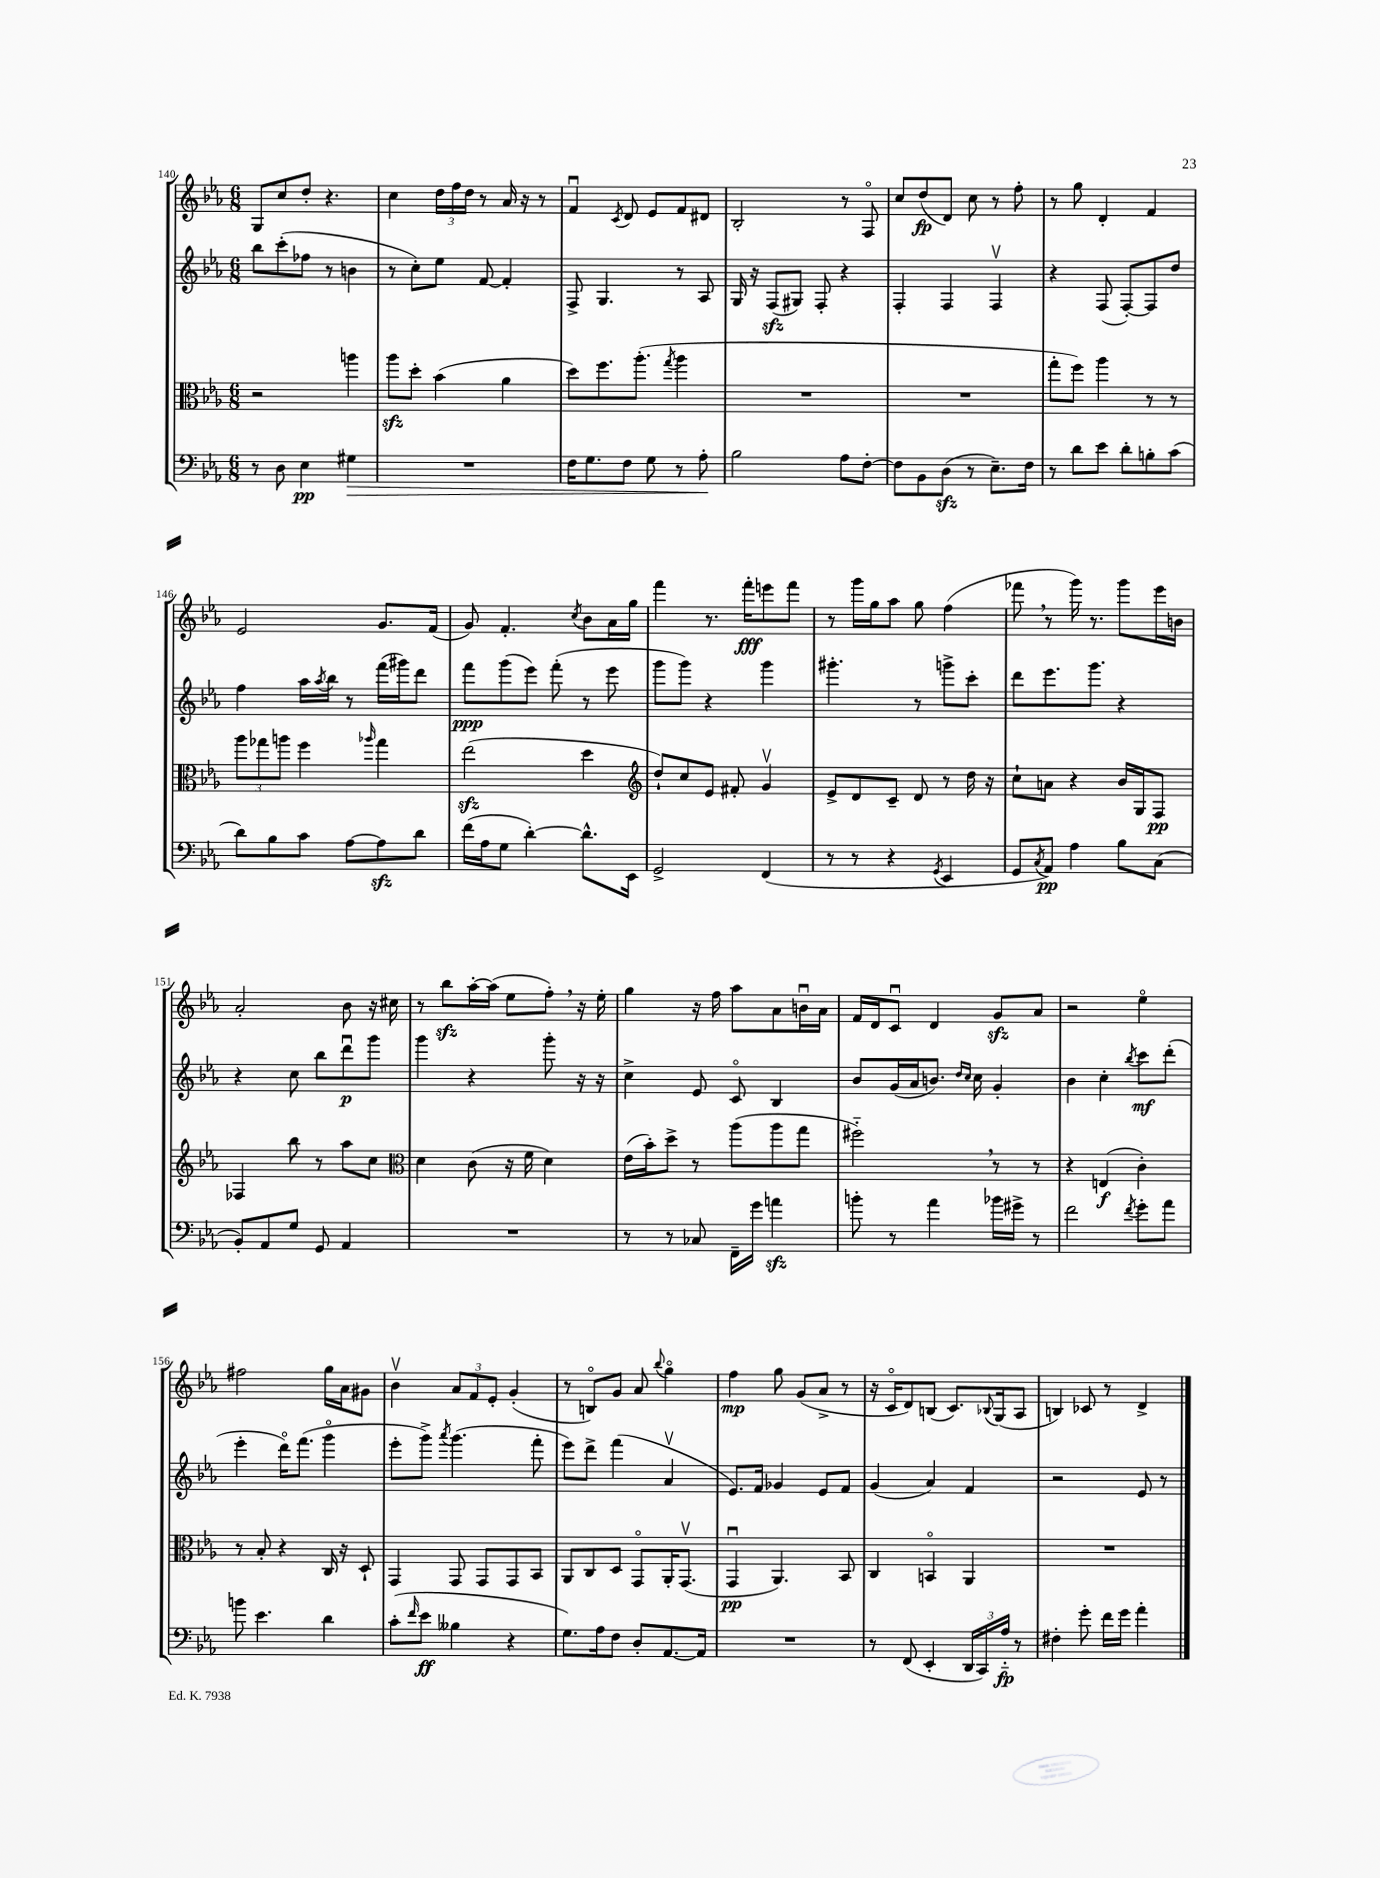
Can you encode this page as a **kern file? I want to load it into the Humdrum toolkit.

**kern	**kern	**kern	**kern
*staff4	*staff3	*staff2	*staff1
*clefF4	*clefC3	*clefG2	*clefG2
*k[b-e-a-]	*k[b-e-a-]	*k[b-e-a-]	*k[b-e-a-]
*M6/8	*M6/8	*M6/8	*M6/8
8r	2r	8bb-\L	8G/L
8D\	.	(8ccc'\	8cc/
4E-\	.	8ff-\J	8dd'/J
.	.	8r	4.r
4G#\	4aa\	4b\	.
=	=	=	=
2.r	8aa-\L	8r	4cc\
.	8dd'\J	8cc'\L)	.
.	(4b-\	8ee-\J	24dd\LL
.	.	.	24ff\
.	.	.	24dd\JJ
.	.	[8f/	8r
.	4a-\	4f'/]	16a-/
.	.	.	16r
.	.	.	8r
=	=	=	=
16F\LK	8dd\L)	8F^/	4fu/
8.G\	.	.	.
.	8.ff\	4.G/	.
.	.	.	8qc/
8F\J	.	.	8d/
.	(8.aa-'\J	.	.
8G\	.	.	8e-/L
.	8qgg/	.	.
8r	4aa-\	8r	8f/
8A-'\	.	8A-/	8d#/J
=	=	=	=
2B-\	2.r	16G/	2B-'/
.	.	16r	.
.	.	(8F/L	.
.	.	8G#/J)	.
.	.	8F'/	.
8A-\L	.	4r	8r
[8F'\J	.	.	8Fo/
=	=	=	=
8F\]L	2.r	4F'/	8cc/L
8BB-\	.	.	(8dd/
(8D\J	.	4F/	8d/J)
8r	.	.	8cc\
8.E-~\L)	.	4Fv/	8r
.	.	.	8ff'\
16F\Jk	.	.	.
=	=	=	=
8r	8gg'\L	4r	8r
8d\L	8ff\J)	.	8gg\
8e-\J	4aa-\	(8F/	4d'/
8d'\L	.	[8F'/L)	.
8B'\	8r	8F/]	4f/
(8c\J	8r	8dd/J	.
=	=	=	=
8d\L)	12aa-\L	4ff\	2e-/
.	12gg-\	.	.
8B-\	.	.	.
.	12aa\J	.	.
8c\J	4ff\	16aa-\LL	.
.	.	8qaa-/	.
.	.	16bb-\JJ	.
[8A-\L	.	8r	.
.	16qqaa-/	.	.
8A-\]	4gg-\	(16fff\LL	8.g/L
.	.	16ggg#\J)	.
8d\J	.	8ddd\J	.
.	.	.	(16f/Jk
=	=	=	=
(16f\LL	(2ee-\	8fff\L	8g/)
16A-\J	.	.	.
8G\J	.	(8ggg\	4.f'/
[4d'\)	.	8eee-\J)	.
.	.	(8fff'\	.
.	.	.	8qcc/
8.d^^\]L	4dd\	8r	8b-\L
.	.	8eee-\	16a-\L
16EE-\Jk	.	.	16gg\JJ
=	=	=	=
*	*clefG2	*	*
2GG^/	8dd`/L)	8ggg\L	4fff\
.	8cc/	8ggg\J)	.
.	8e-/J	4r	8.r
.	8f#'/	.	.
.	.	.	16fff'\LK
(4FF/	4gv/	4ggg\	8eee\
.	.	.	8fff\J
=	=	=	=
8r	8e-^/L	4.ggg#'\	8r
8r	8d/	.	16ggg\LL
.	.	.	16gg\J
4r	8c~/J	.	8aa-\J
.	8d/	8r	8gg\
8qGG/	.	.	.
4EE-/	8r	8ggg^\L	(4ff\
.	16dd\	8ccc'\J	.
.	16r	.	.
=	=	=	=
8GG/L	8cc`\L	8ddd\L	8fff-\
8qC/	.	.	.
8AA-/J)	8a\J	8.eee-\	8r
4A-\	4r	.	16ggg\)
.	.	8.ggg\J	8.r
8B-\L	16b-/LL	4r	8ggg\L
.	16G/J	.	.
(8C\J	8F/J	.	16eee-\L
.	.	.	16b\JJ
=	=	=	=
8BB-'/L)	4F-/	4r	2a-'/
8AA-/	.	.	.
8G/J	8bb-\	8cc\	.
8GG/	8r	8bb-\L	.
4AA-/	8aa-\L	8dddu\	8b-\
.	8cc\J	8ggg\J	16r
.	.	.	16cc#\
=	=	=	=
*	*clefC3	*	*
2.r	4d\	4ggg\	8r
.	.	.	8bb-\L
.	(8c\	4r	[16aa-'\L
.	.	.	(16aa-\]JJ
.	16r	.	8ee-\L
.	16f\	.	.
.	4d\)	8ggg'\	8ff'\J)
.	.	16r	16r
.	.	16r	16ee-'\
=	=	=	=
8r	(16e-\LL	4cc^\	4gg\
.	16b-'\J)	.	.
8r	8dd^\J	.	.
8C-/	8r	8e-/	16r
.	.	.	16ff\
16FF~\LL	(8aa-\L	8co/	8aa-\L
16g\JJ	.	.	.
4a\	8aa-\	4B-/	8a-\
.	8gg\J	.	16bu\L
.	.	.	16a-\JJ
=	=	=	=
8b'\	2ff#'~\)	8b-/L	16f/LL
.	.	.	16d/J
8r	.	(16g/L	8cu/J
.	.	16a-/J	.
4a-\	.	8.b/J)	4d/
.	.	16qqdd/LL	.
.	.	16qqcc/JJ	.
.	.	16cc\	.
16b-\LL	8r	4g'/	8g/L
16g#^\JJ	.	.	.
8r	8r	.	8a-/J
=	=	=	=
2f\	4r	4b-\	2r
.	(4E/	4cc'\	.
8qf/	.	8qbb-/	.
8g'\L	4c'\)	8ccc\L	4ee-o\
8a-\J	.	(8ddd'\J	.
=	=	=	=
8b\	8r	4eee-'\	2ff#\
4.e-\	8B-'/	.	.
.	4r	16dddo\LK)	.
.	.	(8.fff\J	.
4d\	16C/	4gggo\	16gg\LL
.	16r	.	16a-\J
.	8D`/	.	8g#\J
=	=	=	=
(8c'\L	4GG/	8eee-'\L	4b-v\
16qqf/	.	.	.
8e-\J	.	8ggg^\J)	.
.	.	8qaaa-/	.
4B--\	8GG/	(4.ggg\	12a-/L
.	.	.	12f/
.	8GG/L	.	.
.	.	.	12e-'/J
4r	8GG/	.	(4g'/
.	8BB-/J	8fff'\	.
=	=	=	=
8.G\L)	8AA-/L	8eee-\L)	8r
.	8C/	8ddd^\J	8Bo/L)
16A-\k	.	.	.
8F\J	8D/J	(4fff\	8g/J
8D'/L	8GGo/L	.	8a-/
.	.	.	8qqbb-/
[8.AA-/	16AA-'/K	4a-v/	4ggo\
.	(8.GGv/J	.	.
16AA-/]Jk	.	.	.
=	=	=	=
2.r	4GGu/	8.e-/L)	4ff\
.	.	16f/Jk	.
.	4.AA-/)	4g-/	8gg\
.	.	.	(8g/L
.	.	8e-/L	8a-^/J
.	8BB-/	8f/J	8r
=	=	=	=
8r	4C/	(4g/	16r
.	.	.	16co/LK
(8FF/	.	.	8d/)
4EE-'/	4BBo/	4a-/)	(8B/J
.	.	.	8.c/L)
24DD/LL	4AA-/	4f/	.
24CC/)	.	.	.
.	.	.	8qqB-/
.	.	.	(16G/k
24A-'~/JJ	.	.	.
8r	.	.	8A-/J
=	=	=	=
4F#'\	2.r	2r	4B/)
8g'\	.	.	8c-/
16f\LL	.	.	8r
16g\JJ	.	.	.
4a-'\	.	8e-/	4d^/
.	.	8r	.
==	==	==	==
*-	*-	*-	*-
